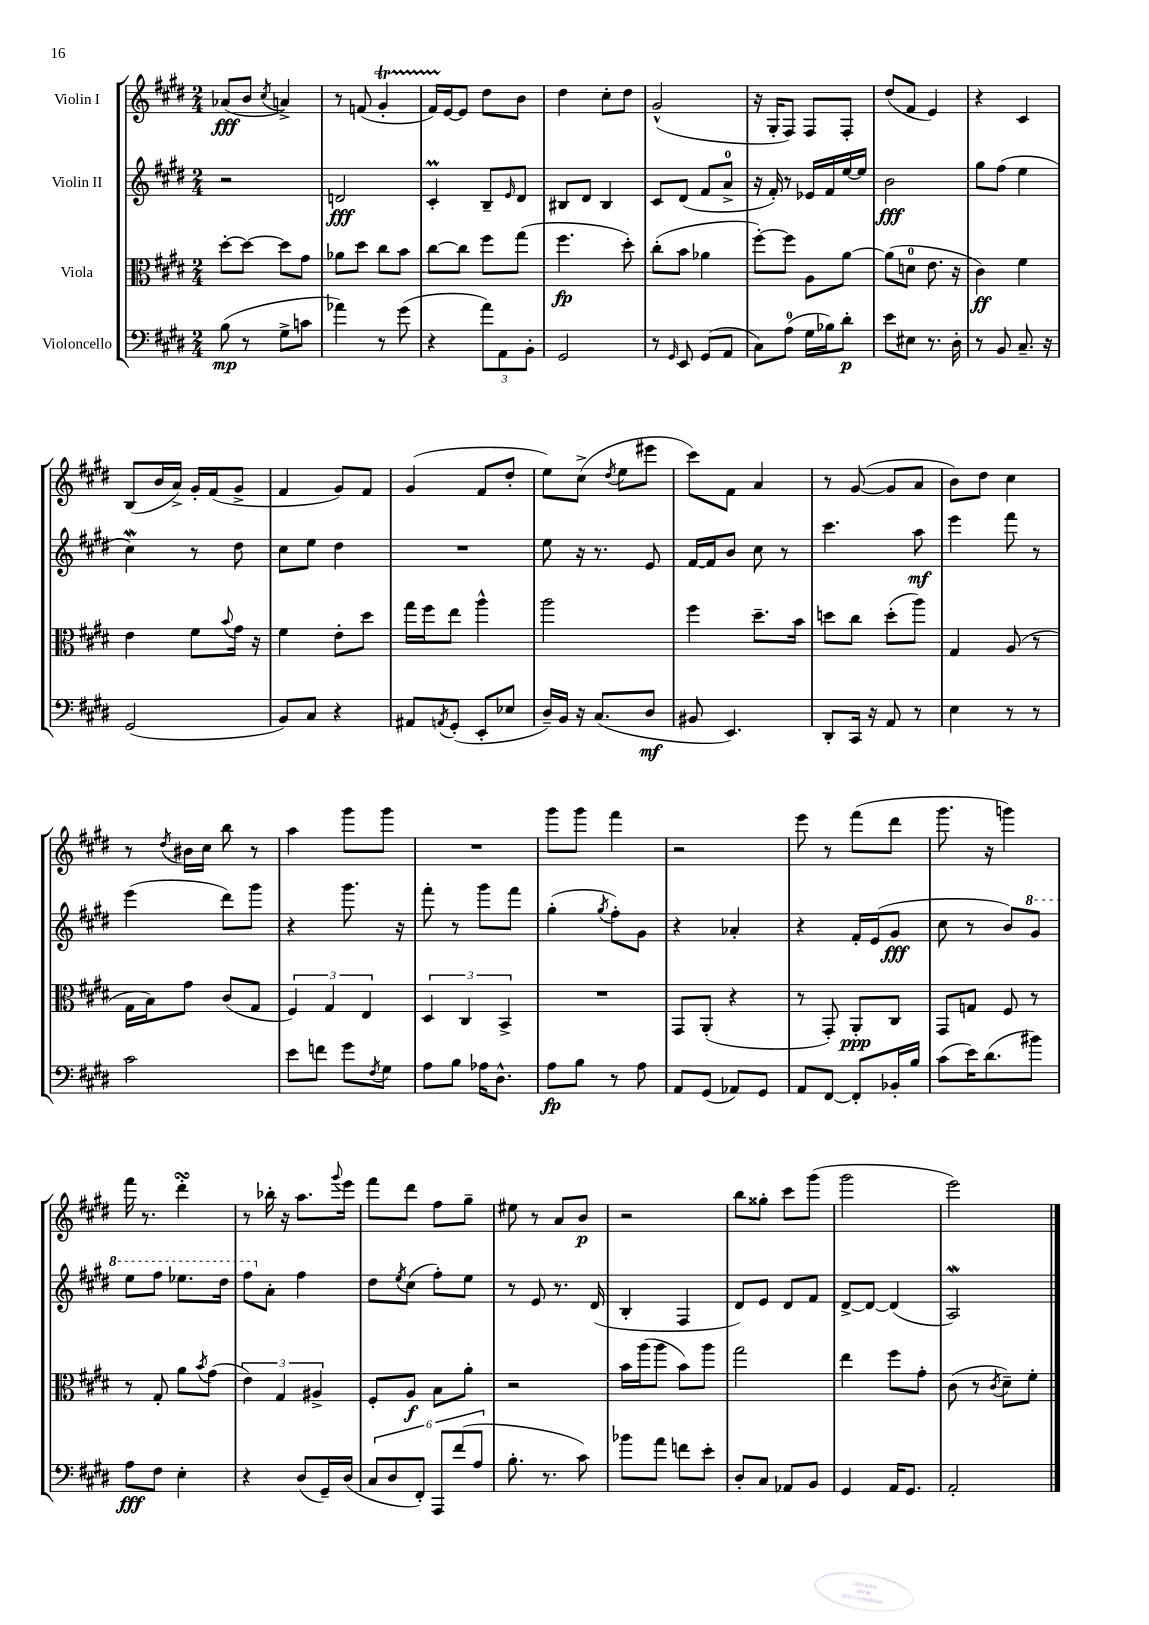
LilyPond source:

<<
\new StaffGroup <<
\new Staff = "s0" \with { instrumentName = "Violin I" } {
    \clef treble \key e \major \numericTimeSignature \time 2/4
    aes'8\fff( b'8 \acciaccatura { cis''8 } a'4->) |
    r8 f'8( gis'4-.\startTrillSpan |
    fis'16) e'16~\stopTrillSpan e'8 dis''8 b'8 |
    dis''4 cis''8-. dis''8 |
    gis'2-^( |
    r16 gis16-. fis8) fis8 fis8-. |
    dis''8( fis'8 e'4) |
    r4 cis'4 |
    b8( b'16 a'16->) gis'16-. fis'16( gis'8-> |
    fis'4 gis'8) fis'8 |
    gis'4( fis'8 dis''8-. |
    e''8) cis''8->( \acciaccatura { dis''8 } e''8 eis'''8 |
    cis'''8) fis'8 a'4 |
    r8 gis'8~( gis'8 a'8 |
    b'8) dis''8 cis''4 |
    r8 \acciaccatura { dis''8 } bis'16 cis''16 b''8 r8 |
    a''4 gis'''8 gis'''8 |
    R2 |
    gis'''8 gis'''8 fis'''4 |
    r2 |
    e'''8 r8 fis'''8( dis'''8 |
    gis'''8. r16 g'''4) |
    fis'''16 r8. dis'''4-.\turn |
    r8 bes''16-. r16 a''8. \appoggiatura { gis'''8 } e'''16 |
    fis'''8 dis'''8 fis''8 gis''8-- |
    eis''8 r8 a'8 b'8\p |
    r2 |
    b''8 gisis''8-. cis'''8 gis'''8( |
    gis'''2 |
    e'''2) \bar "|." |
}
\new Staff = "s1" \with { instrumentName = "Violin II" } {
    \clef treble \key e \major \numericTimeSignature \time 2/4
    r2 |
    d'2\fff |
    cis'4-.\prall b8-- \grace { e'16 } dis'8 |
    bis8 dis'8 bis4 |
    cis'8 dis'8( fis'8 a'8-0-> |
    r16 fis'16-.) r8 ees'16 fis'16 e''16~ e''16 |
    b'2\fff |
    gis''8 fis''8( e''4 |
    cis''4\mordent) r8 dis''8 |
    cis''8 e''8 dis''4 |
    R2 |
    e''8 r16 r8. e'8 |
    fis'16~ fis'16 b'8 cis''8 r8 |
    cis'''4. a''8\mf |
    e'''4 fis'''8 r8 |
    e'''4( dis'''8) gis'''8 |
    r4 gis'''8. r16 |
    fis'''8-. r8 gis'''8 fis'''8 |
    gis''4-.( \acciaccatura { gis''8 } fis''8-.) gis'8 |
    r4 aes'4-. |
    r4 fis'16-. e'16( gis'8\fff |
    cis''8 r8 b'8) \ottava #1 gis''8 |
    e'''8 fis'''8 ees'''8. dis'''16 |
    fis'''8 \ottava #0 a'8-. fis''4 |
    dis''8 \acciaccatura { e''8 } cis''8( fis''8-.) e''8 |
    r8 e'8 r8. dis'16( |
    b4-. fis4 |
    dis'8) e'8 dis'8 fis'8 |
    dis'8~-> dis'8~ dis'4( |
    a2\mordent) \bar "|." |
}
\new Staff = "s2" \with { instrumentName = "Viola" } {
    \clef alto \key e \major \numericTimeSignature \time 2/4
    dis''8~-. dis''8~ dis''8 gis'8 |
    aes'8 dis''8 cis''8 b'8 |
    cis''8~ cis''8 fis''8 gis''8( |
    fis''4.\fp dis''8-.) |
    cis''8-.( b'8 aes'4 |
    fis''8~-.) fis''8 a8 a'8~ |
    a'8( d'8-0 e'8. r16 |
    cis'4\ff) fis'4 |
    e'4 fis'8 \appoggiatura { b'8 } gis'16 r16 |
    fis'4 e'8-. dis''8 |
    gis''16 fis''16 e''8 a''4-^ |
    a''2 |
    fis''4 dis''8.-- b'16 |
    d''8 cis''8 d''8-.( a''8) |
    gis4 a8( r8 |
    gis16 b16) gis'8 cis'8( gis8 |
    \tuplet 3/2 { fis4) gis4 e4 } |
    \tuplet 3/2 { dis4 cis4 b,4-> } |
    R2 |
    gis,8 a,8-.( r4 |
    r8 gis,8-.) a,8-.\ppp cis8 |
    gis,8 g8 fis8 r8 |
    r8 gis8-. a'8 \acciaccatura { b'8 } gis'8( |
    \tuplet 3/2 { e'4) gis4 ais4-> } |
    fis8-. a8\f b8 a'8-. |
    r2 |
    b'16 a''16( a''8 b'8) a''8 |
    gis''2 |
    e''4 fis''8 gis'8-. |
    cis'8( r8 \acciaccatura { cis'8 } dis'8--) fis'8-. \bar "|." |
}
\new Staff = "s3" \with { instrumentName = "Violoncello" } {
    \clef bass \key e \major \numericTimeSignature \time 2/4
    b8\mp( r8 gis8-> c'8 |
    aes'4) r8 gis'8( |
    r4 \tuplet 3/2 { a'8) a,8 b,8-. } |
    gis,2 |
    r8 \grace { gis,16 } e,8 gis,8( a,8 |
    cis8) a8-0( gis16 bes16) dis'8-.\p |
    e'8 eis8 r8. dis16-. |
    r8 b,8 cis8.-- r16 |
    gis,2( |
    b,8) cis8 r4 |
    ais,8 \acciaccatura { a,8 } gis,8-.( e,8-. ees8 |
    dis16--) b,16 r16 cis8.( dis8\mf |
    bis,8 e,4.) |
    dis,8-. cis,16 r16 a,8 r8 |
    e4 r8 r8 |
    cis'2 |
    e'8 f'8 gis'8 \acciaccatura { fis8 } gis8 |
    a8 b8 aes16 dis8.-^ |
    a8\fp b8 r8 a8 |
    a,8 gis,8( aes,8) gis,8 |
    a,8 fis,8~ fis,8-. bes,16-. b16 |
    cis'8( e'16) dis'8.( bis'8) |
    a8\fff fis8 e4-. |
    r4 dis8( gis,16--) dis16( |
    \tuplet 6/4 { cis8 dis8 fis,8-.) a,,8 fis'8( a8 } |
    b8.-. r8. cis'8) |
    bes'8 a'8 f'8 e'8-. |
    dis8-. cis8 aes,8 b,8 |
    gis,4 a,16 gis,8. |
    a,2-. \bar "|." |
}
>>
>>
\layout { \context { \Score \remove "Bar_number_engraver" } }
